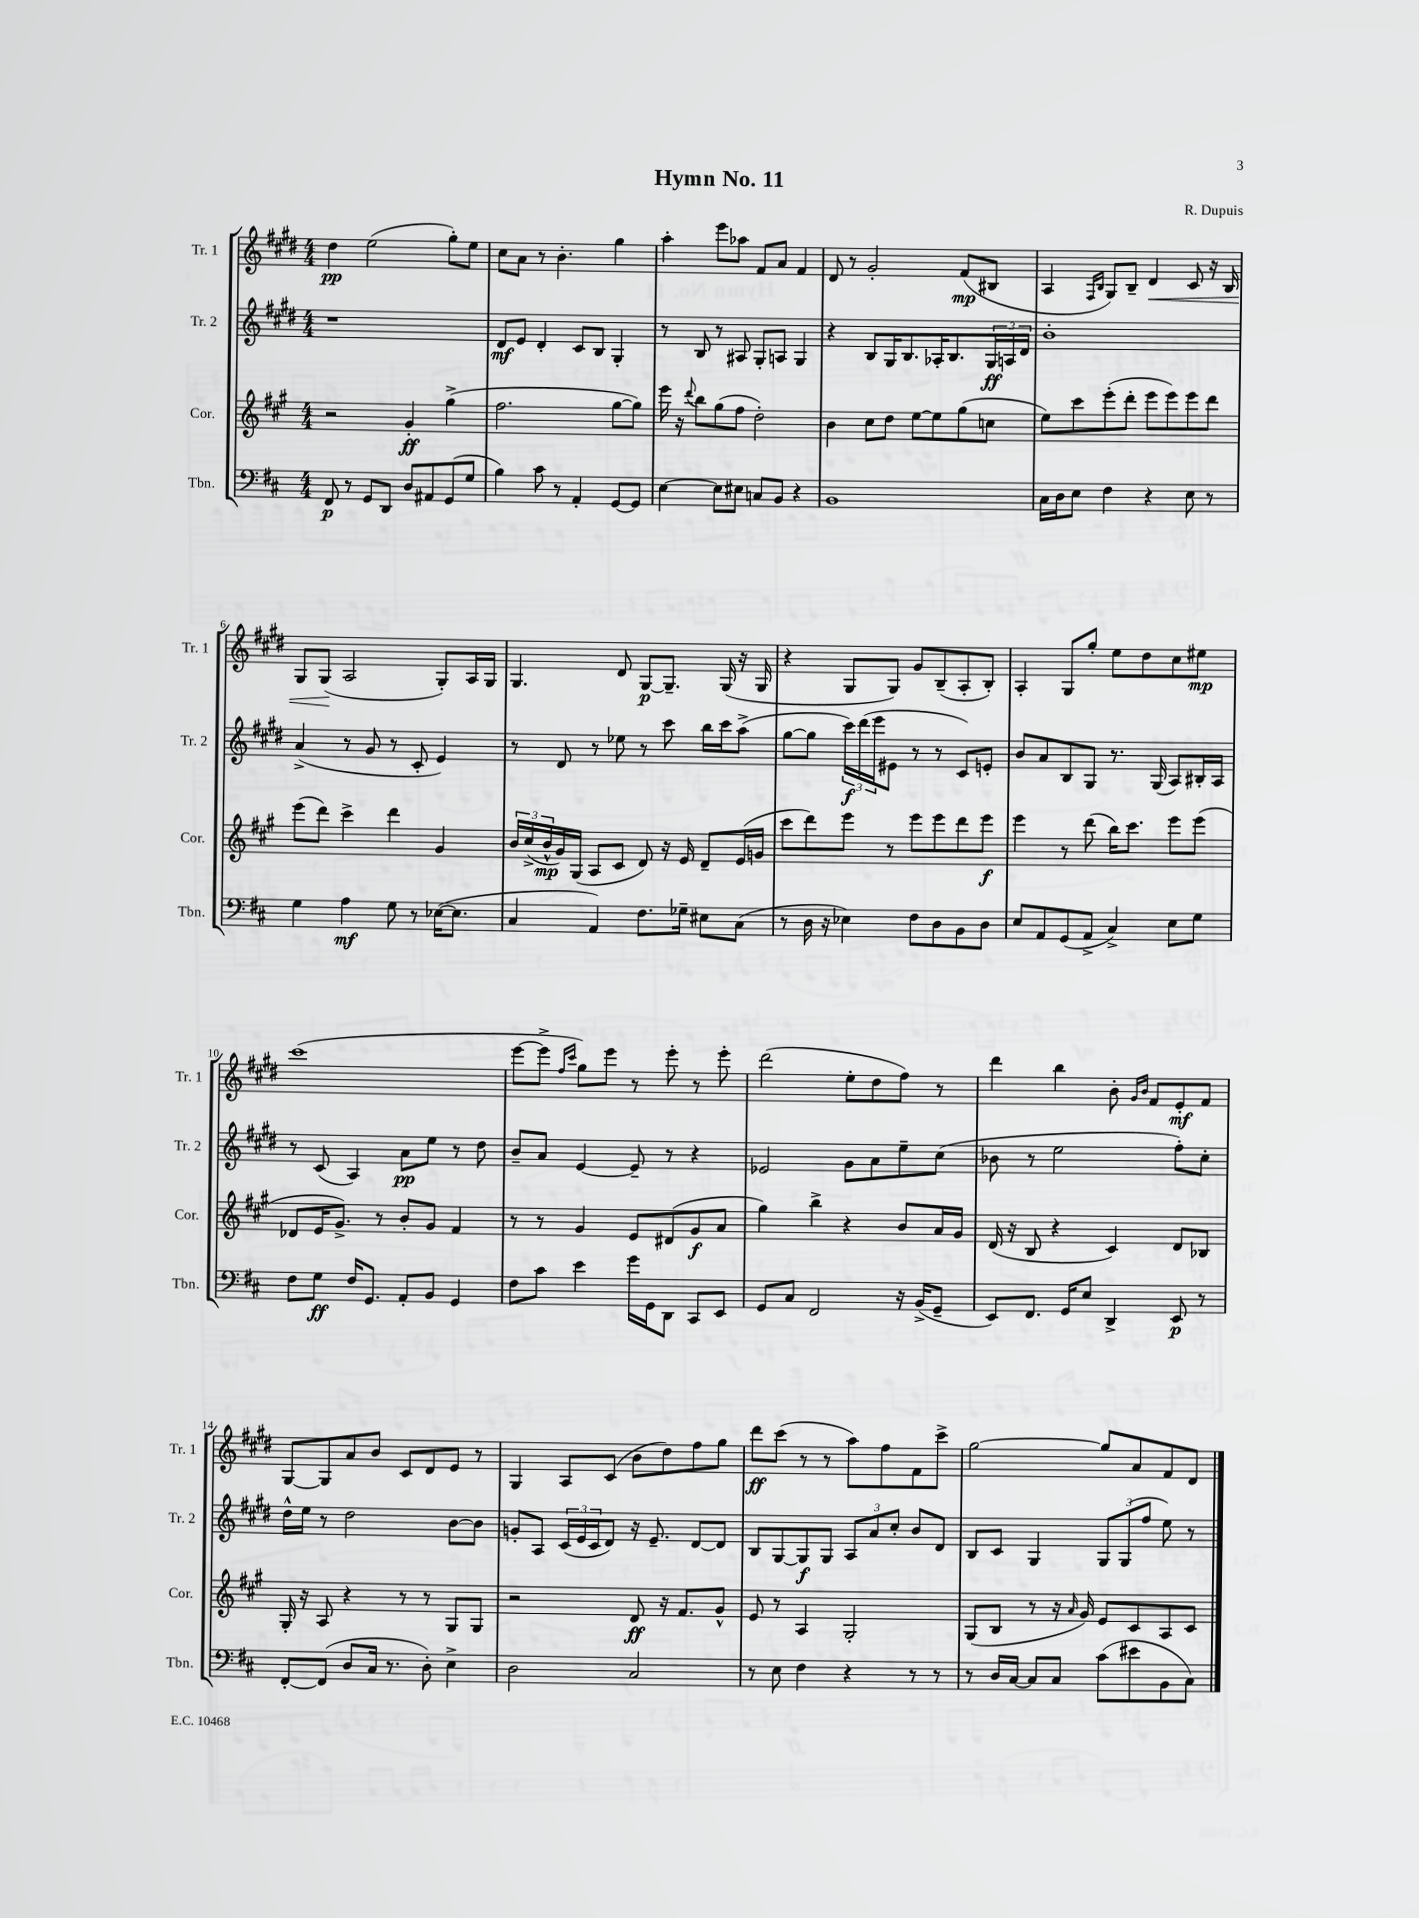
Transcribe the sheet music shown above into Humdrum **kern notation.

**kern	**kern	**kern	**kern
*staff4	*staff3	*staff2	*staff1
*clefF4	*clefG2	*clefG2	*clefG2
*k[f#c#]	*k[f#c#g#]	*k[f#c#g#d#]	*k[f#c#g#d#]
*M4/4	*M4/4	*M4/4	*M4/4
8FF#	2r	1r	4dd#
8r	.	.	.
8GG	.	.	(2ee
8DD	.	.	.
8D	4g#'	.	.
8AA#	.	.	.
(8GG	(4gg#^	.	8gg#')
8G	.	.	8ee
=	=	=	=
4B)	2.ff#	8d#	8cc#
.	.	8e	8a
8c#	.	4d#'	8r
8r	.	.	4.b'
4AA'	.	8c#	.
.	.	8B	.
[8GG	[8gg#	4G#'	4gg#
8GG]	8gg#])	.	.
=	=	=	=
[4E	16eee	8r	4aa'
.	16r	.	.
.	8qqddd	.	.
.	8bb	8B	.
8E]	(8gg#	8r	8eee
8E#	8ff#	8A#	8aa-
8C	2dd')	8G#'	8f#
8BB	.	8A	8a
4r	.	4G#	4f#
=	=	=	=
1BB	4b	4r	8d#
.	.	.	8r
.	8cc#	8B	2g#'
.	8dd	16G#	.
.	.	8.B	.
.	[8ee	.	.
.	8ee]	16A-'	.
.	.	8.B	.
.	(8gg#	.	(8f#
.	8cc	24G#	8B#
.	.	24A	.
.	.	24d#	.
=	=	=	=
16C#	8ee)	1b'	4A
16D	.	.	.
8E	8ccc#	.	.
.	.	.	16qqF#
.	.	.	16qqB
4F#	(8eee'	.	8G#)
.	8ddd'	.	8B~
4r	8eee	.	4d#
.	8eee)	.	.
8E	8eee	.	8c#
8r	8ddd	.	16r
.	.	.	16B
=	=	=	=
4G	(8eee	(4a^	8G#
.	8ddd)	.	(8G#
4A	4ccc#^	8r	2A
.	.	8g#	.
8G	4ddd	8r	.
8r	.	8c#'	.
([16E-	4g#	4e)	8G#')
8.E-]	.	.	.
.	.	.	16A
.	.	.	16G#
=	=	=	=
4C#	24b	8r	4.G#
.	(24cc#^	.	.
.	24b^^	.	.
.	16g#)	8d#	.
.	(16G#	.	.
4AA)	8A	8r	.
.	8c#	8ee-	8d#
8.F#	8d)	8r	[8G#
.	16r	8ccc#	8.G#~]
16G-~	16e	.	.
8E#	8d~	16bb	.
.	.	16ccc#	(16G#
(8C#	(16e	(8aa^	16r
.	16g	.	16G#
=	=	=	=
8r	8ccc#	[8gg#	4r
16D	8ddd)	8gg#]	.
16r	.	.	.
4E-)	8eee	24ccc#)	8G#
.	.	(24ddd#	.
.	.	24eee	.
.	8r	8e#	8G#)
8F#	8eee	8r	8g#
8D	8eee	8r	(8B~
8BB	8ddd	8c#)	8A'
8D	8eee	8e'	8B')
=	=	=	=
8E	4eee	8b	4A'
8AA	.	8a	.
(8GG	8r	8B	8G#
8AA^	(8ddd	8G#	8gg#'
4C#^)	16bb)	8.r	8ee
.	8.ccc#	.	.
.	.	.	8dd#
.	.	(16G#	.
8E	8eee	8A)	8cc#
8G	(8eee	16B#'	8ee#
.	.	16A	.
=	=	=	=
8F#	8d-	8r	(1ccc#
8G	16e	(8c#	.
.	8.g#^)	.	.
16F#	.	4A)	.
8.GG	.	.	.
.	8r	.	.
8AA'	8b'	8a	.
8BB	8g#	8ee	.
4GG	4f#	8r	.
.	.	8dd#	.
=	=	=	=
8F#	8r	8b~	[8eee
8c#	8r	8a	8eee^]
.	.	.	16qqff#
.	.	.	16qqccc#
4e	4g#	[4e	8gg#)
.	.	.	8eee
16g	8e	8e~]	8r
16GG	.	.	.
8DD	(8d#	8r	8eee'
8CC#	8g#	4r	8r
8EE	8a	.	8eee'
=	=	=	=
8GG	4gg#)	2e-	(2ddd#
8C#	.	.	.
2FF#	4bb^	.	.
.	4r	8g#	8ee'
.	.	8a	8dd#
16r	8b	8ee~	8ff#)
(16BB^	.	.	.
8GG~	16a	(8cc#	8r
.	16g#	.	.
=	=	=	=
8EE)	(16d	8b-	4ddd#
.	16r	.	.
8.FF#	8B	8r	.
.	4r	2ee	4bb
16GG	.	.	.
8E	.	.	.
4DD^	4c#)	.	8b'
.	.	.	16qqg#
.	.	.	16qqb
.	.	.	8f#
8EE	8d	8ff#')	8e'
8r	8B-	8cc#'	8f#
=	=	=	=
[8FF#'	16G#'	16dd#^^	[8G#
.	16r	16ee	.
(8FF#]	8A	8r	8G#]
8D	4r	2dd#	8a
16C#	.	.	8b
8.r	.	.	.
.	8r	.	8c#
8D')	8r	.	8d#
4E^	8G#	[8b	8e
.	8G#	8b]	8r
=	=	=	=
2D	2r	8g'	4G#
.	.	8A	.
.	.	(24c#	8A
.	.	24e	.
.	.	24c#	.
.	.	8d#)	(8c#
2C#	8d	16r	8b
.	.	8.e~	.
.	16r	.	8dd#)
.	8.f#	.	.
.	.	[8d#	8ff#
.	8g#^^	8d#]	8gg#
=	=	=	=
8r	8e	8B	8ddd#
8E	8r	[8G#	(8ccc#
4F#	4A	8G#]	8r
.	.	8G#	8r
4r	2G#'	12A	8aa)
.	.	12a	.
.	.	.	8ff#
.	.	12cc#'	.
8r	.	8b	8f#
8r	.	8d#	8ccc#^
=	=	=	=
8r	(8G#	8B	[2gg#
16D	8B	8c#	.
[16C#	.	.	.
8C#]	8r	4G#	.
8C#	16r	.	.
.	16qqa	.	.
.	16g#)	.	.
(8c#	8e	12G#	8gg#]
.	.	(12G#	.
8e#	8c#	.	8a
.	.	12ff#	.
8BB	8A	8ee)	8f#
8C#)	8c#	8r	8d#
==	==	==	==
*-	*-	*-	*-
